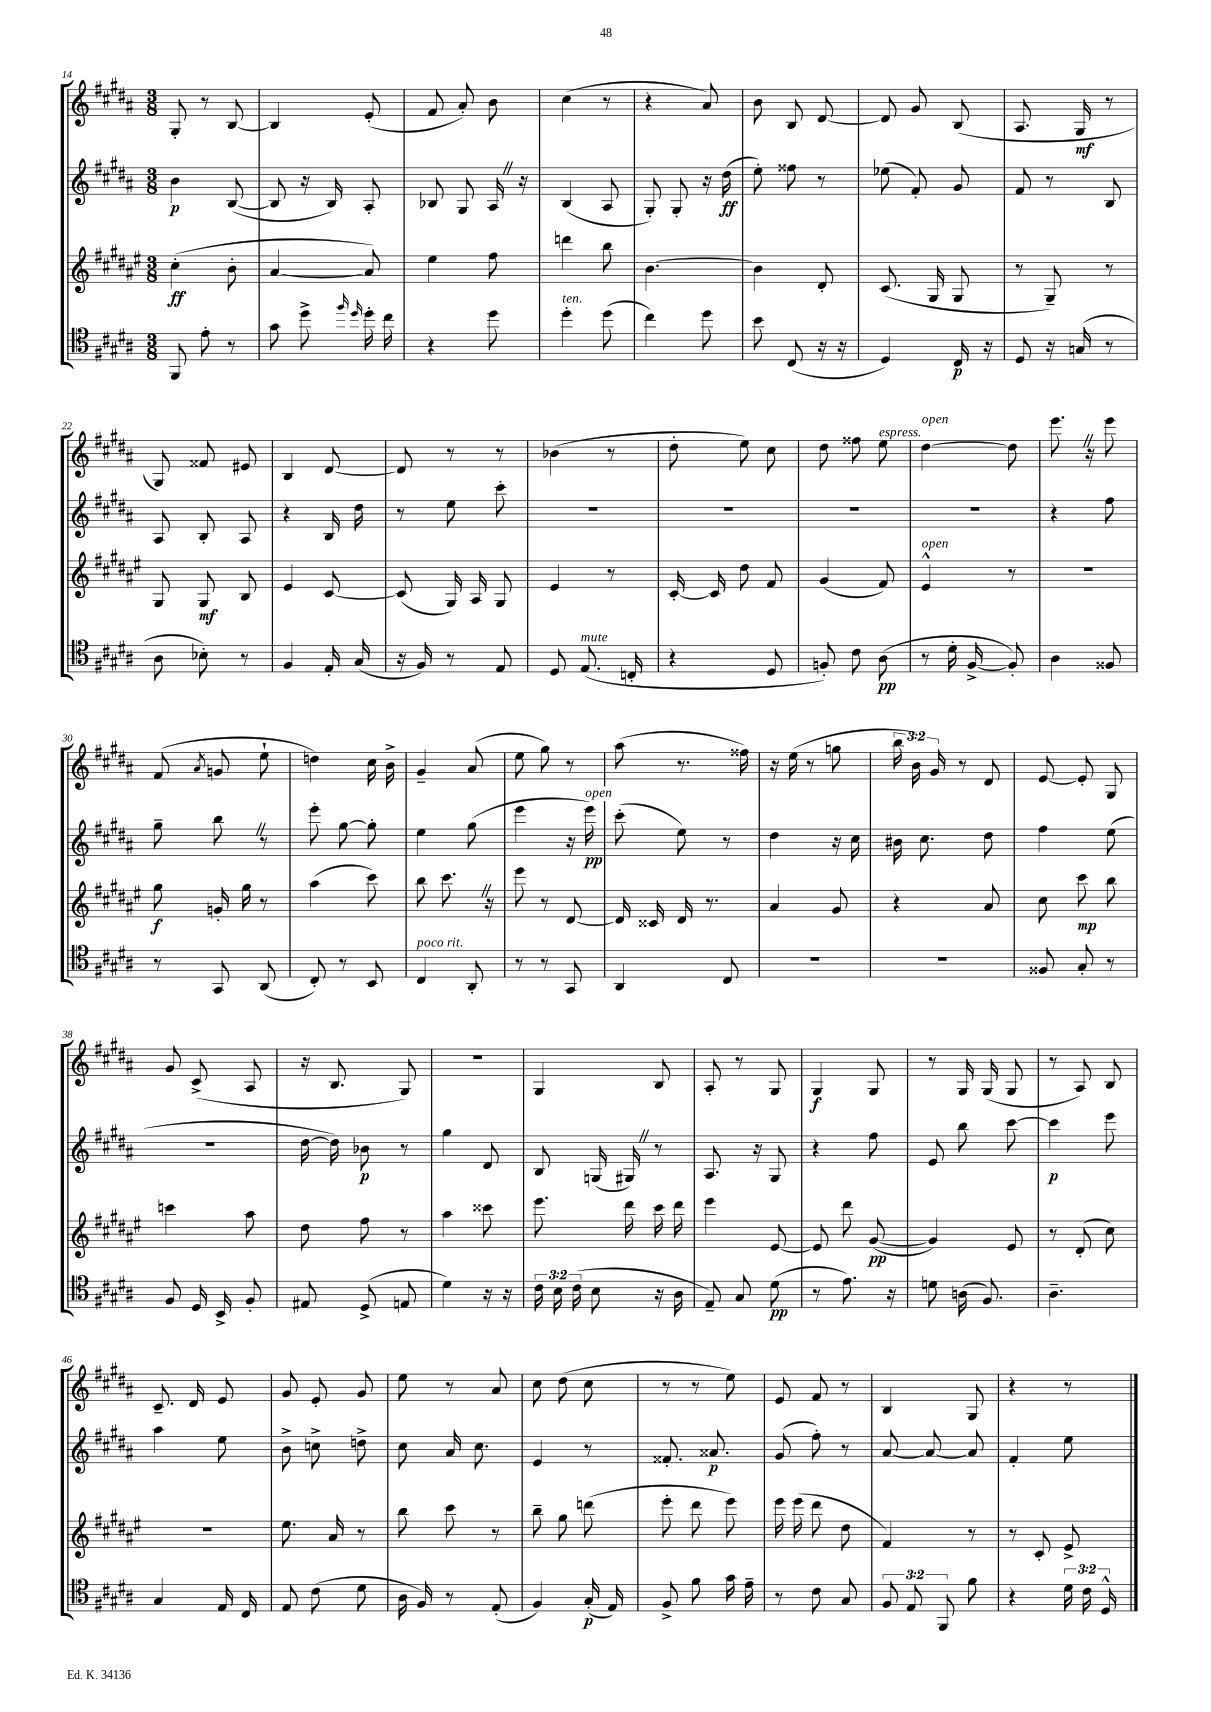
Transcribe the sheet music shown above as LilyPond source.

<<
\new StaffGroup <<
\new Staff = "s0" {
    \clef treble \key b \major \numericTimeSignature \time 3/8 \override Staff.TupletNumber.text = #tuplet-number::calc-fraction-text
    \autoBeamOff gis8-. r8 b8~ |
    b4 e'8-.( |
    fis'8 ais'8-.) b'8 |
    cis''4( r8 |
    r4 ais'8) |
    b'8 b8 dis'8~ |
    dis'8 gis'8 b8( |
    ais8. gis16\mf r8 |
    gis8) fisis'8 eis'8 |
    b4 dis'8~ |
    dis'8 r8 r8 |
    bes'4( r8 |
    dis''8-. e''8) cis''8 |
    dis''8 fisis''8 e''8^\markup { \italic "espress." } |
    dis''4~^\markup { \italic "open" } dis''8 |
    e'''8. \once \override BreathingSign.text = \markup { \musicglyph "scripts.caesura.straight" } \breathe r16 e'''8 |
    fis'8( \acciaccatura { ais'8 } g'8 e''8-! |
    d''4) cis''16 b'16-> |
    gis'4-- ais'8( |
    e''8 gis''8) r8 |
    ais''8( r8. fisis''16) |
    r16 e''16( r8 g''8 |
    \tuplet 3/2 { b''16 b'16) gis'16 } r8 dis'8 |
    e'8~ e'8-. gis8 |
    gis'8 cis'8->( ais8 |
    r16 b8. gis8) |
    r4. |
    gis4 b8 |
    ais8-. r8 gis8 |
    gis4\f gis8 |
    r8 gis16 gis16( gis8 |
    r8 ais8) b8 |
    cis'8.-- dis'16 e'8 |
    gis'8 e'8-. gis'8 |
    e''8 r8 ais'8 |
    cis''8 dis''8( cis''8 |
    r8 r8 e''8) |
    e'8 fis'8 r8 |
    b4 gis8 |
    r4 r8 \bar "|." |
}
\new Staff = "s1" {
    \clef treble \key b \major \numericTimeSignature \time 3/8
    \autoBeamOff b'4\p b8~( |
    b8 r16 b16) ais8-. |
    bes8 gis8 ais16 \once \override BreathingSign.text = \markup { \musicglyph "scripts.caesura.straight" } \breathe r16 |
    b4( ais8 |
    gis8-.) gis8-. r16 dis''16\ff( |
    e''8-.) fisis''8 r8 |
    ees''8( fis'8-.) gis'8 |
    fis'8 r8 b8 |
    ais8 b8-. ais8 |
    r4 b16 dis''16 |
    r8 e''8 cis'''8-. |
    R4. |
    R4. |
    R4. |
    R4. |
    r4 fis''8 |
    gis''8-- b''8 \once \override BreathingSign.text = \markup { \musicglyph "scripts.caesura.straight" } \breathe r8 |
    e'''8-. gis''8~ gis''8-. |
    e''4 gis''8( |
    e'''4 r16 e'''16\pp^\markup { \italic "open" }) |
    cis'''8-.( e''8) r8 |
    dis''4 r16 cis''16 |
    bis'16 cis''8. dis''8 |
    fis''4 e''8( |
    R4. |
    dis''16~ dis''16) bes'8\p r8 |
    gis''4 dis'8 |
    b8 g16( gis16) \once \override BreathingSign.text = \markup { \musicglyph "scripts.caesura.straight" } \breathe r8 |
    ais8. r16 gis8 |
    r4 fis''8 |
    e'8 b''8 cis'''8~ |
    cis'''4\p e'''8 |
    ais''4 e''8 |
    b'8-> c''8-> d''8-> |
    cis''8 ais'16 cis''8. |
    e'4 r8 |
    fisis'8.-. aisis'8.\p |
    gis'8( fis''8-.) r8 |
    ais'8~ ais'8~ ais'8 |
    fis'4-. e''8 \bar "|." |
}
\new Staff = "s2" {
    \clef treble \key fis \major \numericTimeSignature \time 3/8
    \autoBeamOff cis''4-.\ff( b'8-. |
    ais'4~ ais'8) |
    eis''4 fis''8 |
    d'''4 b''8 |
    b'4.~ |
    b'4 dis'8-. |
    cis'8.( gis16 gis8 |
    r8 gis8--) r8 |
    gis8 gis8\mf b8 |
    eis'4 cis'8~ |
    cis'8( gis16) ais16 gis8 |
    eis'4 r8 |
    cis'16~-. cis'16 dis''8 fis'8 |
    gis'4( fis'8) |
    eis'4-^^\markup { \italic "open" } r8 |
    R4. |
    gis''8\f g'16-. gis''16 r8 |
    ais''4( cis'''8) |
    b''8 cis'''8. \once \override BreathingSign.text = \markup { \musicglyph "scripts.caesura.straight" } \breathe r16 |
    eis'''8 r8 dis'8~ |
    dis'16 cisis'16 dis'16 r8. |
    ais'4 gis'8 |
    r4 ais'8 |
    cis''8 cis'''8\mp b''8 |
    c'''4 ais''8 |
    dis''8 fis''8 r8 |
    ais''4 cisis'''8 |
    eis'''8. dis'''16 cis'''16 dis'''16 |
    eis'''4 eis'8~ |
    eis'8 dis'''8 gis'8~\pp( |
    gis'4) eis'8 |
    r8 dis'8-.( cis''8) |
    R4. |
    eis''8. ais'16 r8 |
    b''8 cis'''8 r8 |
    b''8-- gis''8 d'''8( |
    eis'''8-. dis'''8 eis'''8) |
    eis'''16 eis'''16( dis'''8 dis''8 |
    fis'4) r8 |
    r8 cis'8-. eis'8-> \bar "|." |
}
\new Staff = "s3" {
    \clef tenor \key b \major \numericTimeSignature \time 3/8 \override Staff.TupletNumber.text = #tuplet-number::calc-fraction-text
    \autoBeamOff fis,8 e'8-. r8 |
    gis'8 dis''8-> \grace { fis''16 dis''16 } dis''16-. cis''16 |
    r4 dis''8 |
    dis''4-.^\markup { \italic "ten." } dis''8( |
    cis''4) dis''8 |
    b'8 cis8( r16 r16 |
    dis4) cis16\p r16 |
    dis8 r16 g16( r8 |
    ais8 bes8-.) r8 |
    fis4 e16-. gis16( |
    r16 fis16) r8 e8 |
    dis8 e8.^\markup { \italic "mute" }( c16-. |
    r4 dis8 |
    f8-.) cis'8 ais8\pp( |
    r8 dis'16-. fis16~-> fis8-.) |
    ais4 fisis8 |
    r8 gis,8 ais,8( |
    cis8-.) r8 b,8 |
    cis4^\markup { \italic "poco rit." } ais,8-. |
    r8 r8 gis,8 |
    ais,4 cis8 |
    R4. |
    R4. |
    fisis8 gis8-. r8 |
    fis8 dis16 b,16-> fis8-. |
    eis8 dis8->( e8 |
    dis'4) r16 r16 |
    \tuplet 3/2 { cis'16 b16 cis'16( } b8 r16 ais16 |
    e8--) gis8 dis'8\pp( |
    r8 e'8.) r16 |
    d'8 a16( fis8.) |
    ais4.-- |
    gis4 e16 cis16 |
    e8 cis'8( dis'8 |
    ais16 fis16) r8 e8-.( |
    fis4) gis16-.\p( e16) |
    fis8-> fis'8 gis'16 e'16-- |
    r8 cis'8 gis8 |
    \tuplet 3/2 { fis8 e8 fis,8 } fis'8 |
    r4 \tuplet 3/2 { dis'16 cis'16 dis16-^ } \bar "|." |
}
>>
>>
\layout { \context { \Score currentBarNumber = #14 } }
